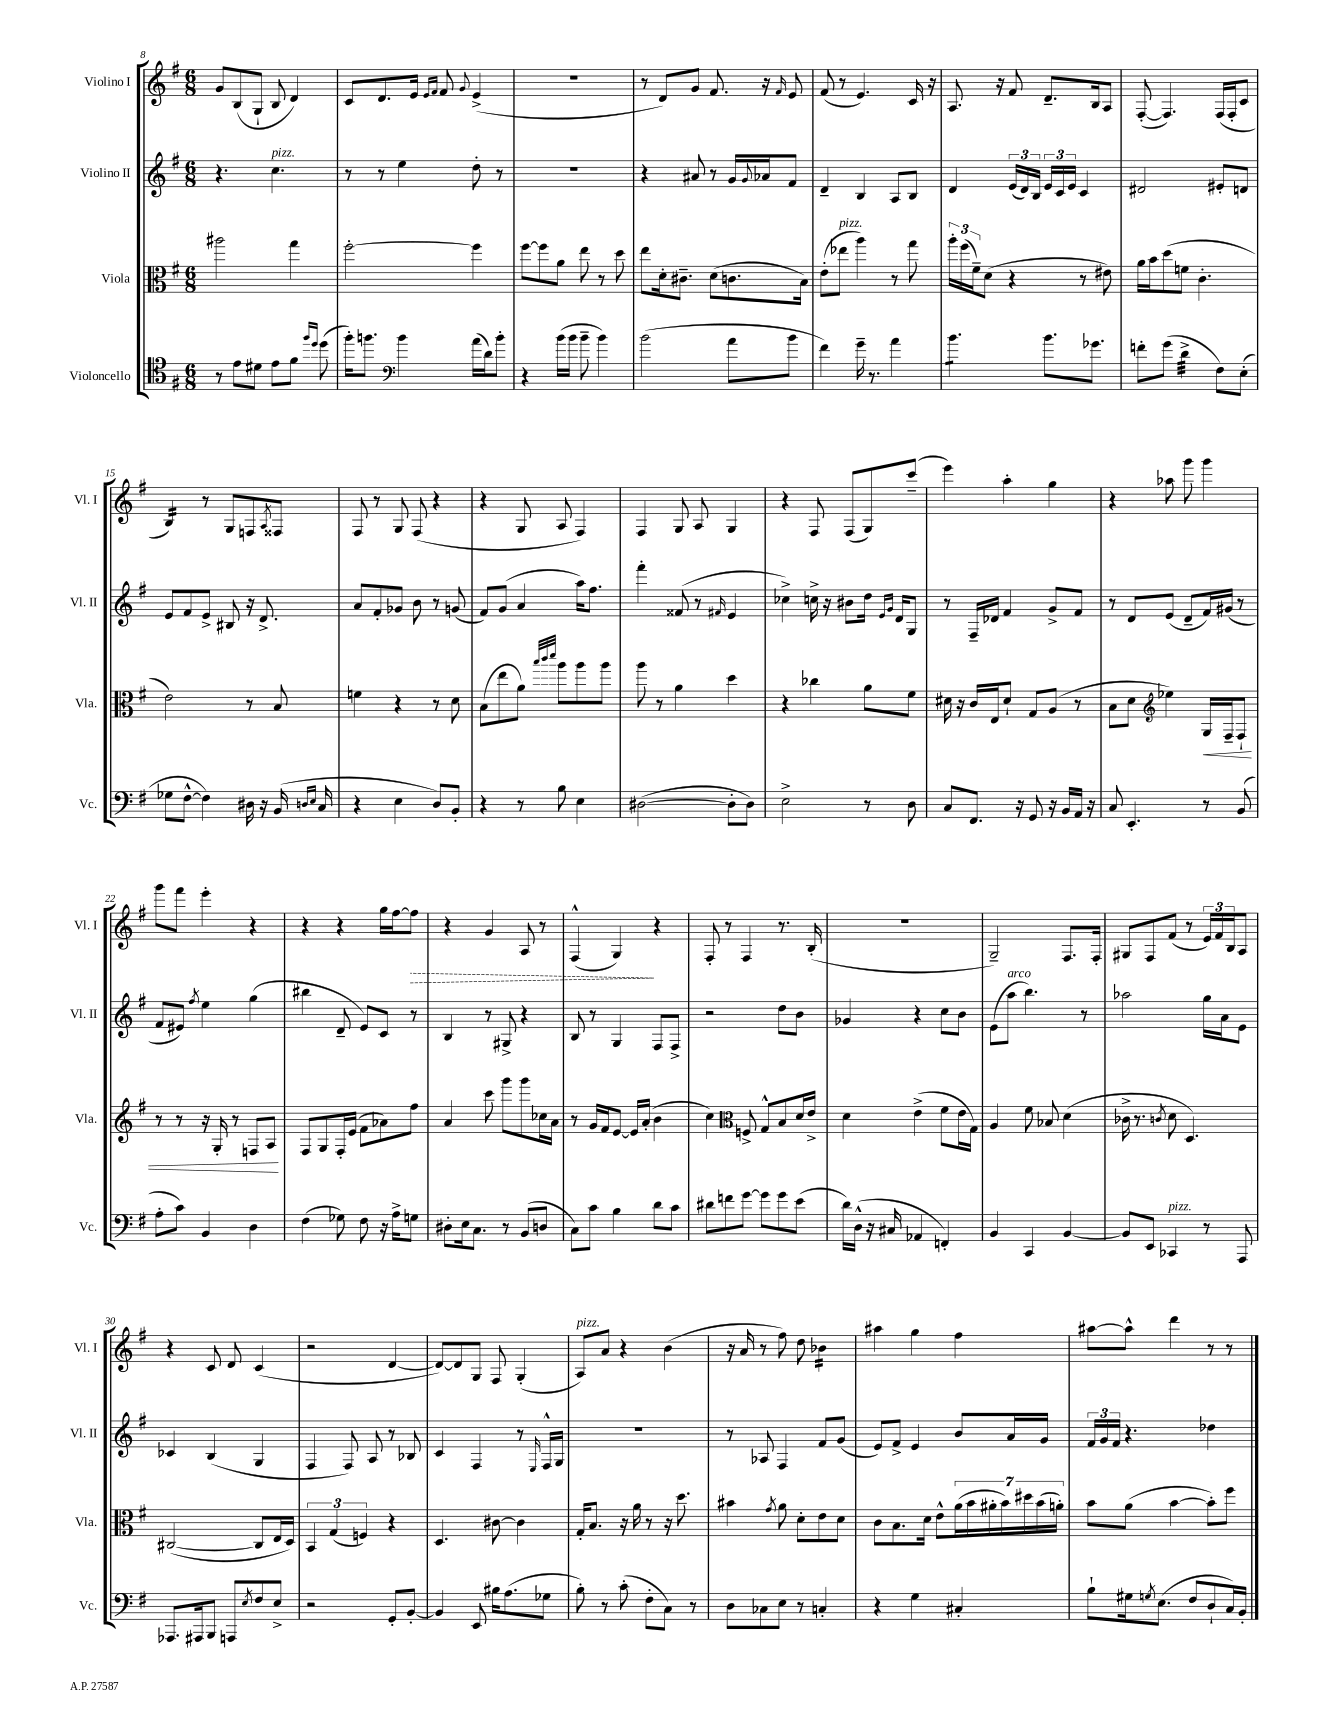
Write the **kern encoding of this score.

**kern	**kern	**kern	**kern
*staff4	*staff3	*staff2	*staff1
*clefC4	*clefC3	*clefG2	*clefG2
*k[f#]	*k[f#]	*k[f#]	*k[f#]
*M6/8	*M6/8	*M6/8	*M6/8
8r	2aa#	4.r	8g
8e	.	.	(8B
8d#	.	.	8G`
8e	.	4.cc	8B
8f#	4gg	.	4d)
16qqff#	.	.	.
16qqdd	.	.	.
(8dd	.	.	.
=	=	=	=
16ff#')	[2ff#'	8r	8c
8.ff	.	.	.
.	.	8r	8.d
*clefF4	*	*	*
4b	.	4ee	.
.	.	.	16e
.	.	.	16qqe
.	.	.	16qqf#
.	.	.	8f#
.	.	.	8qqg
(16a	4ff#]	8dd'	(4e^
16d)	.	.	.
8b'	.	8r	.
=	=	=	=
4r	[8ff#	2.r	2.r
.	8ff#]	.	.
(16b	8a	.	.
16b	.	.	.
8b~	8ee	.	.
4b)	8r	.	.
.	8dd	.	.
=	=	=	=
(2b	8ee	4r	8r
.	16d'	.	8d)
.	8.c#~	.	.
.	.	8a#	8g
.	(8d	8r	8.f#
8a	8.c	16g	.
.	.	8qqg	.
.	.	16a-	16r
.	.	.	16qqf#
8b	.	8f#	8e
.	16B)	.	.
=	=	=	=
4f#)	(8e'	4d~	(8f#
.	8ee-	.	8r
16g~	4aa)	4B	4.e)
8.r	.	.	.
4a	8r	8A	.
.	8gg	8B	16c
.	.	.	16r
=	=	=	=
4.b	24aa'	4d	8.A
.	(24ff#	.	.
.	24f#~)	.	.
.	(8d	.	.
.	.	.	16r
.	4r	(24e	8f#
.	.	24d)	.
.	.	24B	.
8.b	.	24e	8.d~
.	.	24c	.
.	.	24e	.
.	8r	4c	.
8.g-	.	.	16B
.	8e#)	.	8A
=	=	=	=
8f'	16a	2d#	([8F#'
.	16b	.	.
(8g	(8dd	.	4.F#])
4d^	8f	.	.
.	4.c'	.	.
8F#)	.	8e#'	(16F#
.	.	.	16F#'
(8E'	.	8d	8c
=	=	=	=
8G-	2e)	8e	4B)
[8F#^^	.	8f#	.
4F#])	.	8e^	8r
.	.	8B#	8G
16D#	8r	16r	8F
16r	.	8.d^	.
.	.	.	8qA
(16BB	8B	.	8F##
16qqD	.	.	.
16qqE	.	.	.
16C	.	.	.
=	=	=	=
4r	4f	8a	8F#
.	.	8f#'	8r
4E	4r	8g-	8G
.	.	8b	(8F#
8D)	8r	8r	4r
8BB'	8d	(8g	.
=	=	=	=
4r	(8B	8f#)	4r
.	8ee	(8g	.
8r	8a)	4a	8G
.	32qqbb	.	.
.	32qqccc	.	.
.	32qqddd	.	.
8B	8aa	.	8A
4E	8aa	16aa)	4F#)
.	.	8.ff#	.
.	8aa	.	.
=	=	=	=
([2D#	8aa	4fff#'	4F#
.	8r	.	.
.	4a	(8f##	8G
.	.	8r	8A
.	.	16qqf#	.
8D#']	4dd	4e	4G
8D#)	.	.	.
=	=	=	=
2E^	4r	4cc-^)	4r
.	4cc-	16cc^	8F#
.	.	16r	.
.	.	8b#	(8F#
8r	8a	16dd	8G)
.	.	16qqe	.
.	.	16qqg	.
.	.	16d	.
8D	8f#	8G	(8ccc~
=	=	=	=
8C	16d#	8r	4eee)
.	16r	.	.
8.FF#	16c	16F#~	.
.	16E	16d-	.
.	8d#`	4f#	4aa'
16r	.	.	.
8GG	8G	.	.
16r	(8A	8g^	4gg
16BB	.	.	.
16AA	8r	8f#	.
16r	.	.	.
=	=	=	=
8C	8B	8r	4r
4.EE'	8d	8d	.
*	*clefG2	*	*
.	4ee-)	(8e	8aa-
.	.	8d~	8ggg
8r	16G	16f#)	4ggg
.	16F#~	(16g#	.
(8BB	8F#`	8r	.
=	=	=	=
8A'	8r	8f#	8ggg
8c)	8r	8e#)	8fff#
.	.	8qff#	.
4BB	16r	4ee	4eee'
.	16G'	.	.
.	8r	.	.
4D	8F	(4gg	4r
.	8A	.	.
=	=	=	=
(4F#	8F#	4bb#	4r
.	8G	.	.
8G-)	16F#'	8d~	4r
.	(16e	.	.
8F#	8f#	8e)	.
16r	8a-)	8c	16gg
16A^	.	.	[16ff#
8G	8ff#	8r	8ff#]
=	=	=	=
8D#'	4a	4B	4r
16E	.	.	.
8.C	.	.	.
.	8ccc	8r	4g
8r	8ggg	8G#^	.
(8BB	8ggg	4r	8A
8D	16cc-	.	8r
.	16a	.	.
=	=	=	=
8C)	8r	8B	(4F#^^
8c	16g	8r	.
.	16f#	.	.
4B	[8e	4G	4G)
.	16e]	.	.
.	(16a'	.	.
8d	4b	8F#	4r
8c	.	8F#^	.
=	=	=	=
8d#	4cc)	2r	8F#'
8f	.	.	8r
*	*clefC3	*	*
[8g	8F^	.	4F#
8g]	8G^^	.	.
8g	8B	8dd	8.r
(8e	16d	8b	.
.	16e^	.	(16B'
=	=	=	=
16d)	4d	4g-	2.r
(16D^^	.	.	.
16r	.	.	.
16C#	.	.	.
4AA-	(4e^	4r	.
4FF')	8f#	8cc	.
.	16e	8b	.
.	16G)	.	.
=	=	=	=
4BB	4A	(8e	2G~)
.	.	8aa	.
4CC	8f#	4.bb)	.
.	8B-	.	.
[4BB	(4d	.	8.F#
.	.	8r	.
.	.	.	16F#'
=	=	=	=
8BB]	16c-^	2aa-	8G#
.	8.r	.	.
8EE	.	.	8F#
.	8qc	.	.
4CC-	8d	.	(8f#
.	4.D)	.	8r
8r	.	16gg	24e)
.	.	.	24f#
.	.	16a	.
.	.	.	24B
8AAA	.	8e	8A
=	=	=	=
8.AAA-	([2C#	4c-	4r
16AAA#	.	.	.
8BBB	.	(4B	8c
8AAA	.	.	8d
8qE	.	.	.
8F#	8C#]	4G	(4c
8E^	16E	.	.
.	16D)	.	.
=	=	=	=
2r	6BB	4F#	2r
.	(6G	.	.
.	.	8F#)	.
.	6F)	.	.
.	.	8A	.
8GG'	4r	8r	[4d
[8BB'	.	8B-	.
=	=	=	=
4BB]	4.D	4c	8d_)
.	.	.	8d]
8EE	.	4F#	8G
16B#	[8c#	.	8F#
(8.A	.	.	.
.	4c#]	8r	(4G'
.	.	16qqE	.
8G-	.	16F#^^	.
.	.	16G	.
=	=	=	=
8B')	16G'	2.r	8A)
.	8.B	.	.
8r	.	.	8a
(8c'	16r	.	4r
.	16a	.	.
8F#'	8r	.	.
8C)	16r	.	(4b
.	8.dd	.	.
8r	.	.	.
=	=	=	=
8D	4b#	8r	16r
.	.	.	16a
8C-	.	8A-	8r
.	8qg	.	.
8E	8a	4F#	8ff#)
8r	8d'	.	8dd
4C'	8e	8f#	4b-
.	8d	(8g	.
=	=	=	=
4r	8c	8e)	4aa#
.	8.B	8f#^	.
4G	.	4e	4gg
.	16d	.	.
.	8e^^	.	.
4C#'	(28a	8b	4ff#
.	28b	.	.
.	28a#'	.	.
.	28b)	.	.
.	.	16a	.
.	28dd#	.	.
.	(28b	.	.
.	.	16g	.
.	28a')	.	.
=	=	=	=
8B`	8b	24f#	[8aa#
.	.	24g	.
.	.	24f#	.
16G#	(8a	4.r	8aa#^^]
8qG	.	.	.
(8.E	.	.	.
.	[4b	.	4ddd
8F#	.	.	.
8D`	8b'])	4dd-	8r
16C)	8ff#	.	8r
16BB'	.	.	.
==	==	==	==
*-	*-	*-	*-
